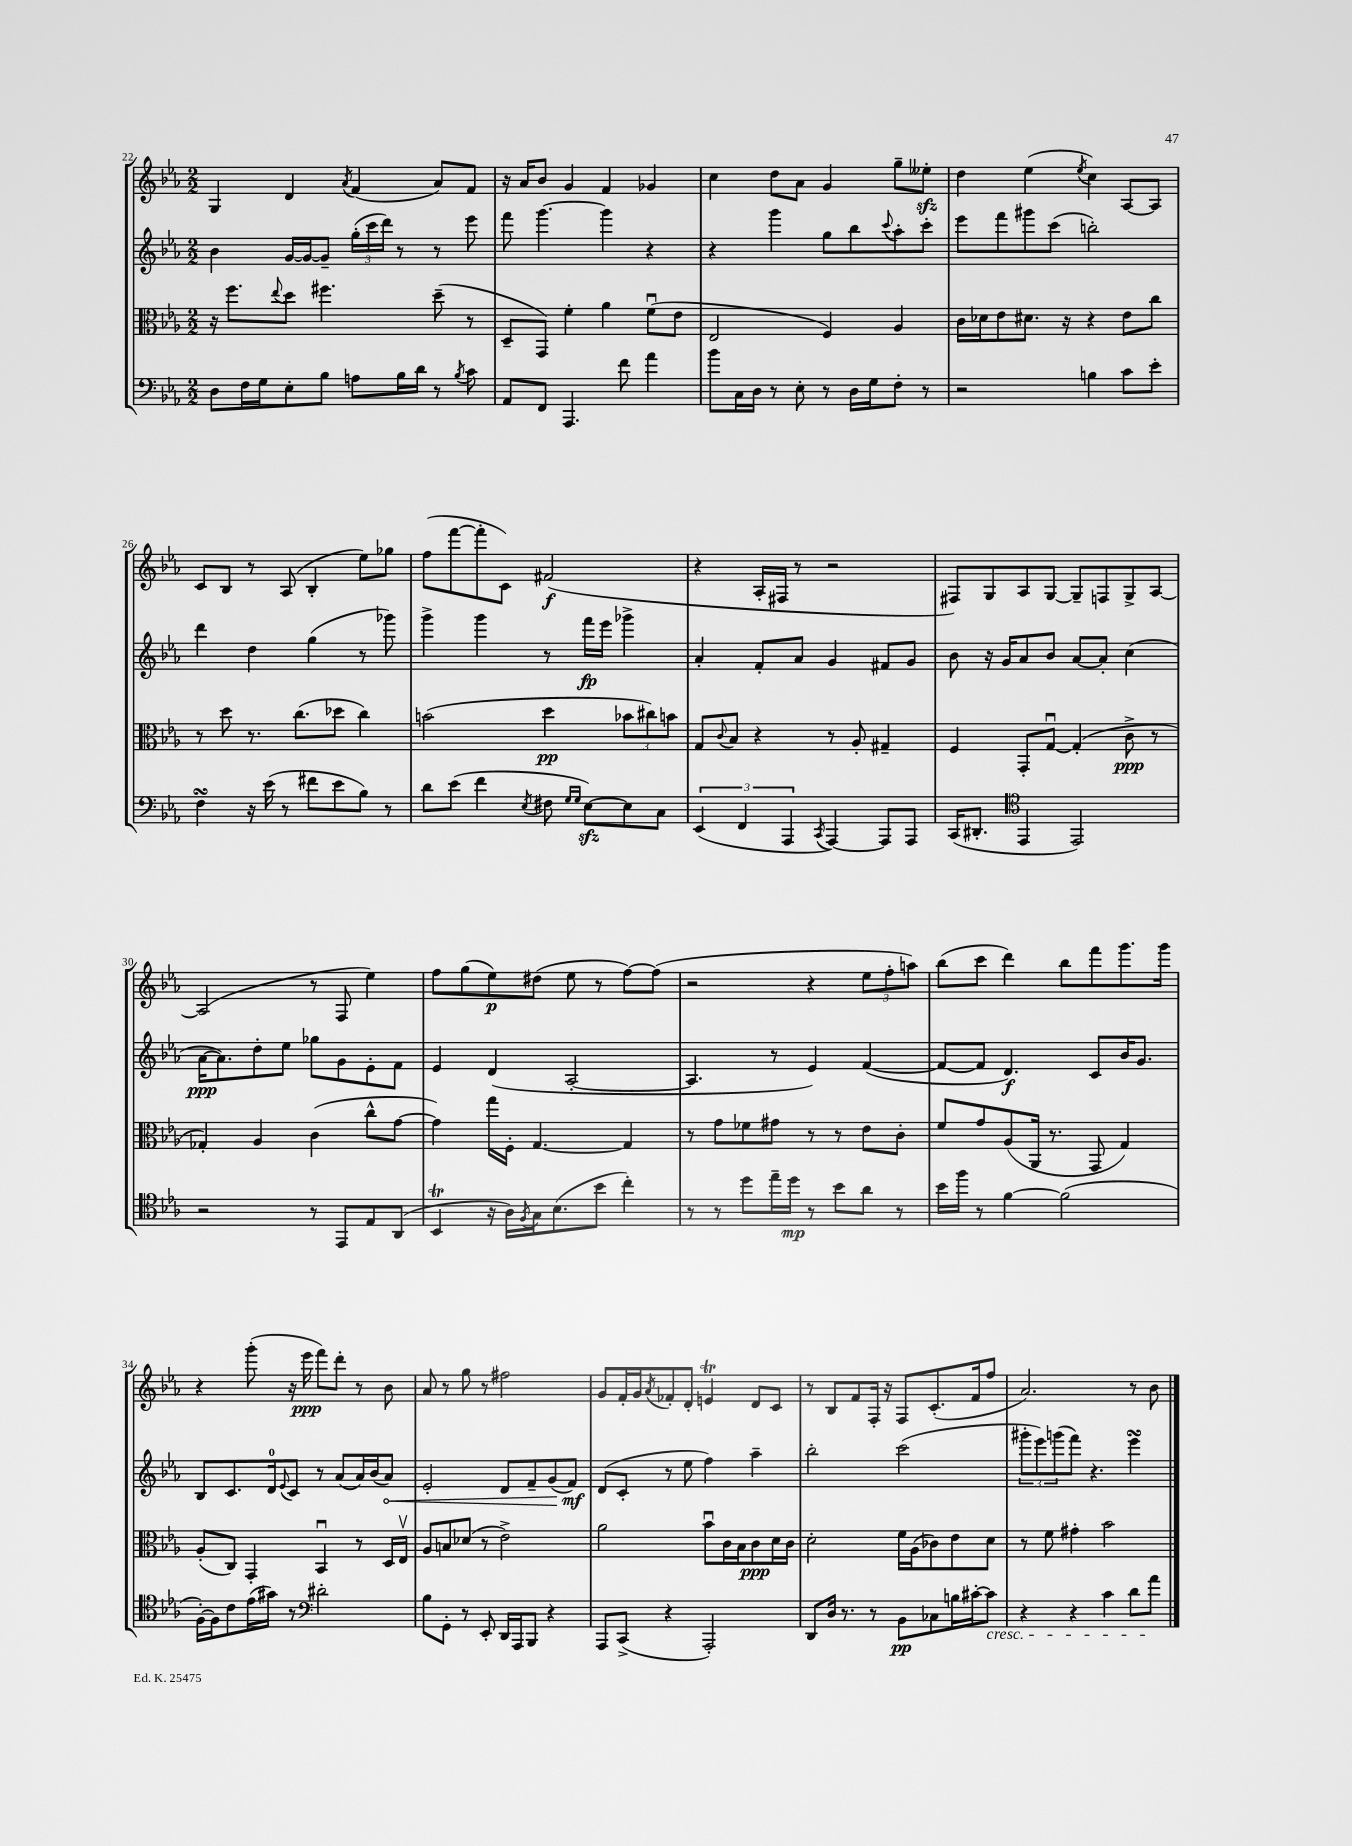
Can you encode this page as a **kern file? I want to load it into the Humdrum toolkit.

**kern	**dynam	**kern	**dynam	**kern	**dynam	**kern	**dynam
*part4	*part4	*part3	*part3	*part2	*part2	*part1	*part1
*staff4	*staff4	*staff3	*staff3	*staff2	*staff2	*staff1	*staff1
*clefF4	*	*clefC3	*	*clefG2	*	*clefG2	*
*k[b-e-a-]	*	*k[b-e-a-]	*	*k[b-e-a-]	*	*k[b-e-a-]	*
*M2/2	*	*M2/2	*	*M2/2	*	*M2/2	*
=22	=22	=22	=22	=22	=22	=22	=22
8D\L	.	16r	.	4b-\	.	4G/	.
.	.	8.ff\L	.	.	.	.	.
16F\L	.	.	.	.	.	.	.
16G\J	.	.	.	.	.	.	.
.	.	8qqee-/	.	.	.	.	.
8E-'\	.	8dd\J	.	[16g/LL	.	4d/	.
.	.	.	.	16g/J_	.	.	.
8B-\J	.	4.ff#X\	.	8g~/J]	.	.	.
.	.	.	.	.	.	8qa-/	.
8An\L	.	.	.	(24gg'\LL	.	(4f/	.
.	.	.	.	24ccc\	.	.	.
.	.	.	.	24ddd\JJ)	.	.	.
16B-\L	.	.	.	8r	.	.	.
16d\JJ	.	.	.	.	.	.	.
8r	.	(8dd~\	.	8r	.	8a-/L)	.
8qB-/	.	.	.	.	.	.	.
8c\	.	8r	.	8eee-\	.	8f/J	.
=23	=23	=23	=23	=23	=23	=23	=23
8AA-/L	.	8D~/L	.	8fff\	.	16r	.
.	.	.	.	.	.	16a-/KL	.
8FF/J	.	8GG/J)	.	[4.ggg\	.	8b-/J	.
4.AAA-/	.	4f'\	.	.	.	4g/	.
.	.	4a-\	.	4ggg\]	.	4f/	.
8f\	.	.	.	.	.	.	.
4a-\	.	(8fu\L	.	4r	.	4g-X/	.
.	.	8e-\J	.	.	.	.	.
=24	=24	=24	=24	=24	=24	=24	=24
8b-\L	.	2E-/	.	4r	.	4cc\	.
16C\L	.	.	.	.	.	.	.
16D\JJ	.	.	.	.	.	.	.
8r	.	.	.	4ggg\	.	8dd\L	.
8E-'\	.	.	.	.	.	8a-\J	.
8r	.	4F/)	.	8gg\L	.	4g/	.
16D\LL	.	.	.	8bb-\	.	.	.
16G\J	.	.	.	.	.	.	.
.	.	.	.	8qqccc/	.	.	.
8F'\J	.	4A-/	.	8aa-'\	.	8gg~\L	.
8r	.	.	.	8ccc'\J	.	8ee--Xzz'\J	.
=25	=25	=25	=25	=25	=25	=25	=25
2r	.	16c\LL	.	8eee-\L	.	4dd\	.
.	.	16d-X\J	.	.	.	.	.
.	.	8e-\	.	8fff\	.	.	.
.	.	8.d#X\J	.	8ggg#X\	.	(4ee-\	.
.	.	.	.	(8ccc\J	.	.	.
.	.	16r	.	.	.	.	.
.	.	.	.	.	.	8qee-/	.
4Bn\	.	4r	.	2bbn'\)	.	4cc\)	.
8c\L	.	8e-\L	.	.	.	[8A-/L	.
8e-'\J	.	8cc\J	.	.	.	8A-/J]	.
!!LO:LB:g=z
=26	=26	=26	=26	=26	=26	=26	=26
4FsSSS\	.	8r	.	4ddd\	.	8c/L	.
.	.	8dd\	.	.	.	8B-/J	.
16r	.	8.r	.	4dd\	.	8r	.
(16e-\	.	.	.	.	.	.	.
8r	.	.	.	.	.	(8A-/	.
.	.	(8.cc\L	.	.	.	.	.
8f#X\L	.	.	.	(4gg\	.	4B-'/	.
8e-\	.	8dd-X\J	.	.	.	.	.
8B-\J)	.	4cc\)	.	8r	.	8ee-\L)	.
8r	.	.	.	8ggg-X\)	.	8gg-X\J	.
=27	=27	=27	=27	=27	=27	=27	=27
8d\L	.	(2bn\	.	4ggg^\	.	(8ff\L	.
(8e-\J	.	.	.	.	.	[8fff\	.
4f\	.	.	.	4ggg\	.	8fff'\]	.
.	.	.	.	.	.	8c\J)	.
8qE-/	.	.	.	.	.	.	.
8F#X\	.	4dd\	pp	8r	.	(2f#X/	f
16qqG/LL	.	.	.	.	.	.	.
16qqG/JJ	.	.	.	.	.	.	.
[8E-zz\L)	.	.	.	16fff\LL	fp	.	.
.	.	.	.	16eee-\JJ	.	.	.
8E-\]	.	12b-X\L	.	4ggg-X^\	.	.	.
.	.	12cc#X\)	.	.	.	.	.
8C\J	.	.	.	.	.	.	.
.	.	12bn\J	.	.	.	.	.
=28	=28	=28	=28	=28	=28	=28	=28
(6EE-/	.	8G/L	.	4a-'/	.	4r	.
.	.	8qqc/	.	.	.	.	.
.	.	8B-/J	.	.	.	.	.
6FF/	.	.	.	.	.	.	.
.	.	4r	.	8f'/L	.	16A-'/LL	.
.	.	.	.	.	.	16F#X/JJ	.
6AAA-/	.	.	.	.	.	.	.
.	.	.	.	8a-/J	.	8r	.
8qCC/	.	.	.	.	.	.	.
[4AAA-/)	.	8r	.	4g/	.	2r	.
.	.	8A-'/	.	.	.	.	.
8AAA-/L]	.	4G#X~/	.	8f#X/L	.	.	.
8AAA-/J	.	.	.	8g/J	.	.	.
=29	=29	=29	=29	=29	=29	=29	=29
(16CC/KL	.	4F/	.	8b-\	.	8F#X/L)	.
8.DD#X'/J	.	.	.	.	.	.	.
.	.	.	.	16r	.	8G/	.
.	.	.	.	16g/KL	.	.	.
*clefC4	*	*	*	*	*	*	*
4EE-/	.	8GG'/L	.	8a-/	.	8A-/	.
.	.	[8Gu/J	.	8b-/J	.	[8G/J	.
2EE-/)	.	(4G'/]	.	[8a-/L	.	8G~/L]	.
.	.	.	.	8a-'/J]	.	8Fn/	.
.	.	8c^\	ppp	(4cc\	.	8G^/	.
.	.	8r	.	.	.	[8A-/J	.
!!LO:LB:g=z
=30	=30	=30	=30	=30	=30	=30	=30
2r	.	4G-X'/)	.	[16a-\KL	ppp	(2A-/]	.
.	.	.	.	8.a-\])	.	.	.
.	.	4A-/	.	8dd'\	.	.	.
.	.	.	.	8ee-\J	.	.	.
8r	.	(4c\	.	8gg-X\L	.	8r	.
8EE-/L	.	.	.	8g\	.	8F/	.
8E-/	.	8cc^^\L	.	8e-'\	.	4ee-\)	.
(8AA-/J	.	[8g\J	.	8f\J	.	.	.
=31	=31	=31	=31	=31	=31	=31	=31
4BB-T/	.	4g\])	.	4e-/	.	8ff\L	.
.	.	.	.	.	.	(8gg\	.
16r	.	16gg\LL	.	(4d/	.	8ee-\)	p
16A-\LL)	.	16F'\JJ	.	.	.	.	.
8qF/	.	.	.	.	.	.	.
16G\J	.	[4.G/	.	.	.	(8dd#X\J	.
(8.B-\	.	.	.	.	.	.	.
.	.	.	.	[2A-'/	.	8ee-\	.
8b-\J	.	.	.	.	.	8r	.
4cc'\)	.	4G/]	.	.	.	[8ff\L)	.
.	.	.	.	.	.	(8ff\J]	.
=32	=32	=32	=32	=32	=32	=32	=32
8r	.	8r	.	4.A-/]	.	2r	.
8r	.	8g\L	.	.	.	.	.
8dd\L	.	8f-X\	.	.	.	.	.
16ee-~\L	.	8g#X\J	.	8r	.	.	.
16dd\JJ	mp	.	.	.	.	.	.
8r	.	8r	.	4e-/)	.	4r	.
8b-\L	.	8r	.	.	.	.	.
8a-\J	.	8e-\L	.	([4f/	.	12ee-\L	.
.	.	.	.	.	.	12ff'\	.
8r	.	8c'\J	.	.	.	.	.
.	.	.	.	.	.	12aan\J)	.
=33	=33	=33	=33	=33	=33	=33	=33
16b-\LL	.	8f/L	.	8f/L_	.	(8bb-\L	.
16ff\JJ	.	.	.	.	.	.	.
8r	.	8g/	.	8f/J]	.	8ccc\J	.
[4f\	.	(8A-/	.	4.d/)	f	4ddd\)	.
.	.	16AA-/Jk	.	.	.	.	.
.	.	8.r	.	.	.	.	.
(2f\]	.	.	.	.	.	8bb-\L	.
.	.	8GG/	.	8c/L	.	8fff\	.
.	.	4G/)	.	16b-/K	.	8.ggg\	.
.	.	.	.	8.g/J	.	.	.
.	.	.	.	.	.	16ggg\Jk	.
!!LO:LB:g=z
=34	=34	=34	=34	=34	=34	=34	=34
[16F'\LL)	.	(8A-'/L	.	8B-/L	.	4r	.
16F\J]	.	.	.	.	.	.	.
8c\	.	8C/J)	.	8.c/	.	.	.
(16e-\L	.	4GG'/	.	.	.	(8ggg'\	.
16g#X\JJ)	.	.	.	16d/k	.	.	.
.	.	.	.	8qqe-/	.	.	.
8r	.	.	.	8c/J	.	16r	.
.	.	.	.	.	.	16eee-\	ppp
*clefF4	*	*	*	*	*	*	*
2d#X'\	.	4BB-u/	.	8r	.	8fff\L)	.
.	.	.	.	(8a-/L	.	8ddd'\J	.
.	.	8r	.	16a-/L)	.	8r	.
.	.	.	.	(16b-/J	.	.	.
!	!	!	!	!	!LO:HP:b	!	!
.	.	16D/LL	.	8a-/J)	<	8b-\	.
.	.	16E-v/JJ	.	.	.	.	.
=35	=35	=35	=35	=35	=35	=35	=35
8B-\L	.	8A-/L	.	2e-'/	.	8a-/	.
8GG'\J	.	8Bn/	.	.	.	8r	.
8r	.	(8d-X/J	.	.	.	8gg\	.
8EE-'/	.	8r	.	.	.	8r	.
16DD/LL	.	2e-^\)	.	8d/L	.	2ff#X\	.
16AAA-/J	.	.	.	.	.	.	.
8BBB-/J	.	.	.	8f~/	.	.	.
4r	.	.	.	(8g/	.	.	.
.	.	.	.	8f/J)	mf	.	.
.	.	.	.	.	[	.	.
=36	=36	=36	=36	=36	=36	=36	=36
8AAA-/L	.	2a-\	.	(8d/L	.	8g/L	.
(8CC^/J	.	.	.	8c'/J	.	16f'/L	.
.	.	.	.	.	.	16g/J	.
.	.	.	.	.	.	8qa-/	.
4r	.	.	.	8r	.	8f-X'/	.
.	.	.	.	8ee-\	.	8d'/J	.
2AAA-'/)	.	8b-u\L	.	4ff\)	.	4ent/	.
.	.	16c\L	.	.	.	.	.
.	.	16B-\J	.	.	.	.	.
.	.	8c\	ppp	4aa-~\	.	8d/L	.
.	.	16d\L	.	.	.	8c/J	.
.	.	16c\JJ	.	.	.	.	.
=37	=37	=37	=37	=37	=37	=37	=37
8DD/L	.	2d'\	.	2bb-'\	.	8r	.
16D/Jk	.	.	.	.	.	8B-/L	.
8.r	.	.	.	.	.	.	.
.	.	.	.	.	.	8f/	.
8r	.	.	.	.	.	16F'/Jk	.
.	.	.	.	.	.	16r	.
8BB-\L	pp	16f\LL	.	(2ccc\	.	8F/L	.
.	.	(16A-\J	.	.	.	.	.
8C-X\	.	8c-X\)	.	.	.	(8.c'/	.
16Bn\L	.	8e-\	.	.	.	.	.
[16c#X'\J	.	.	.	.	.	16f/k	.
!LO:TX:b:i:t=cresc.	!	!	!	!	!	!	!
8c#\J]	.	8d\J	.	.	.	8ff/J	.
=38	=38	=38	=38	=38	=38	=38	=38
4r	.	8r	.	12ggg#X'\L	.	2.a-/)	.
.	.	.	.	12eee-\)	.	.	.
.	.	8f\	.	.	.	.	.
.	.	.	.	(12gggn\	.	.	.
4r	.	4g#X'\	.	8fff\J)	.	.	.
.	.	.	.	4.r	.	.	.
4c\	.	2b-\	.	.	.	.	.
8d\L	.	.	.	4eee-sSSs\	.	8r	.
8a-\J	.	.	.	.	.	8b-\	.
==	==	==	==	==	==	==	==
*-	*-	*-	*-	*-	*-	*-	*-
